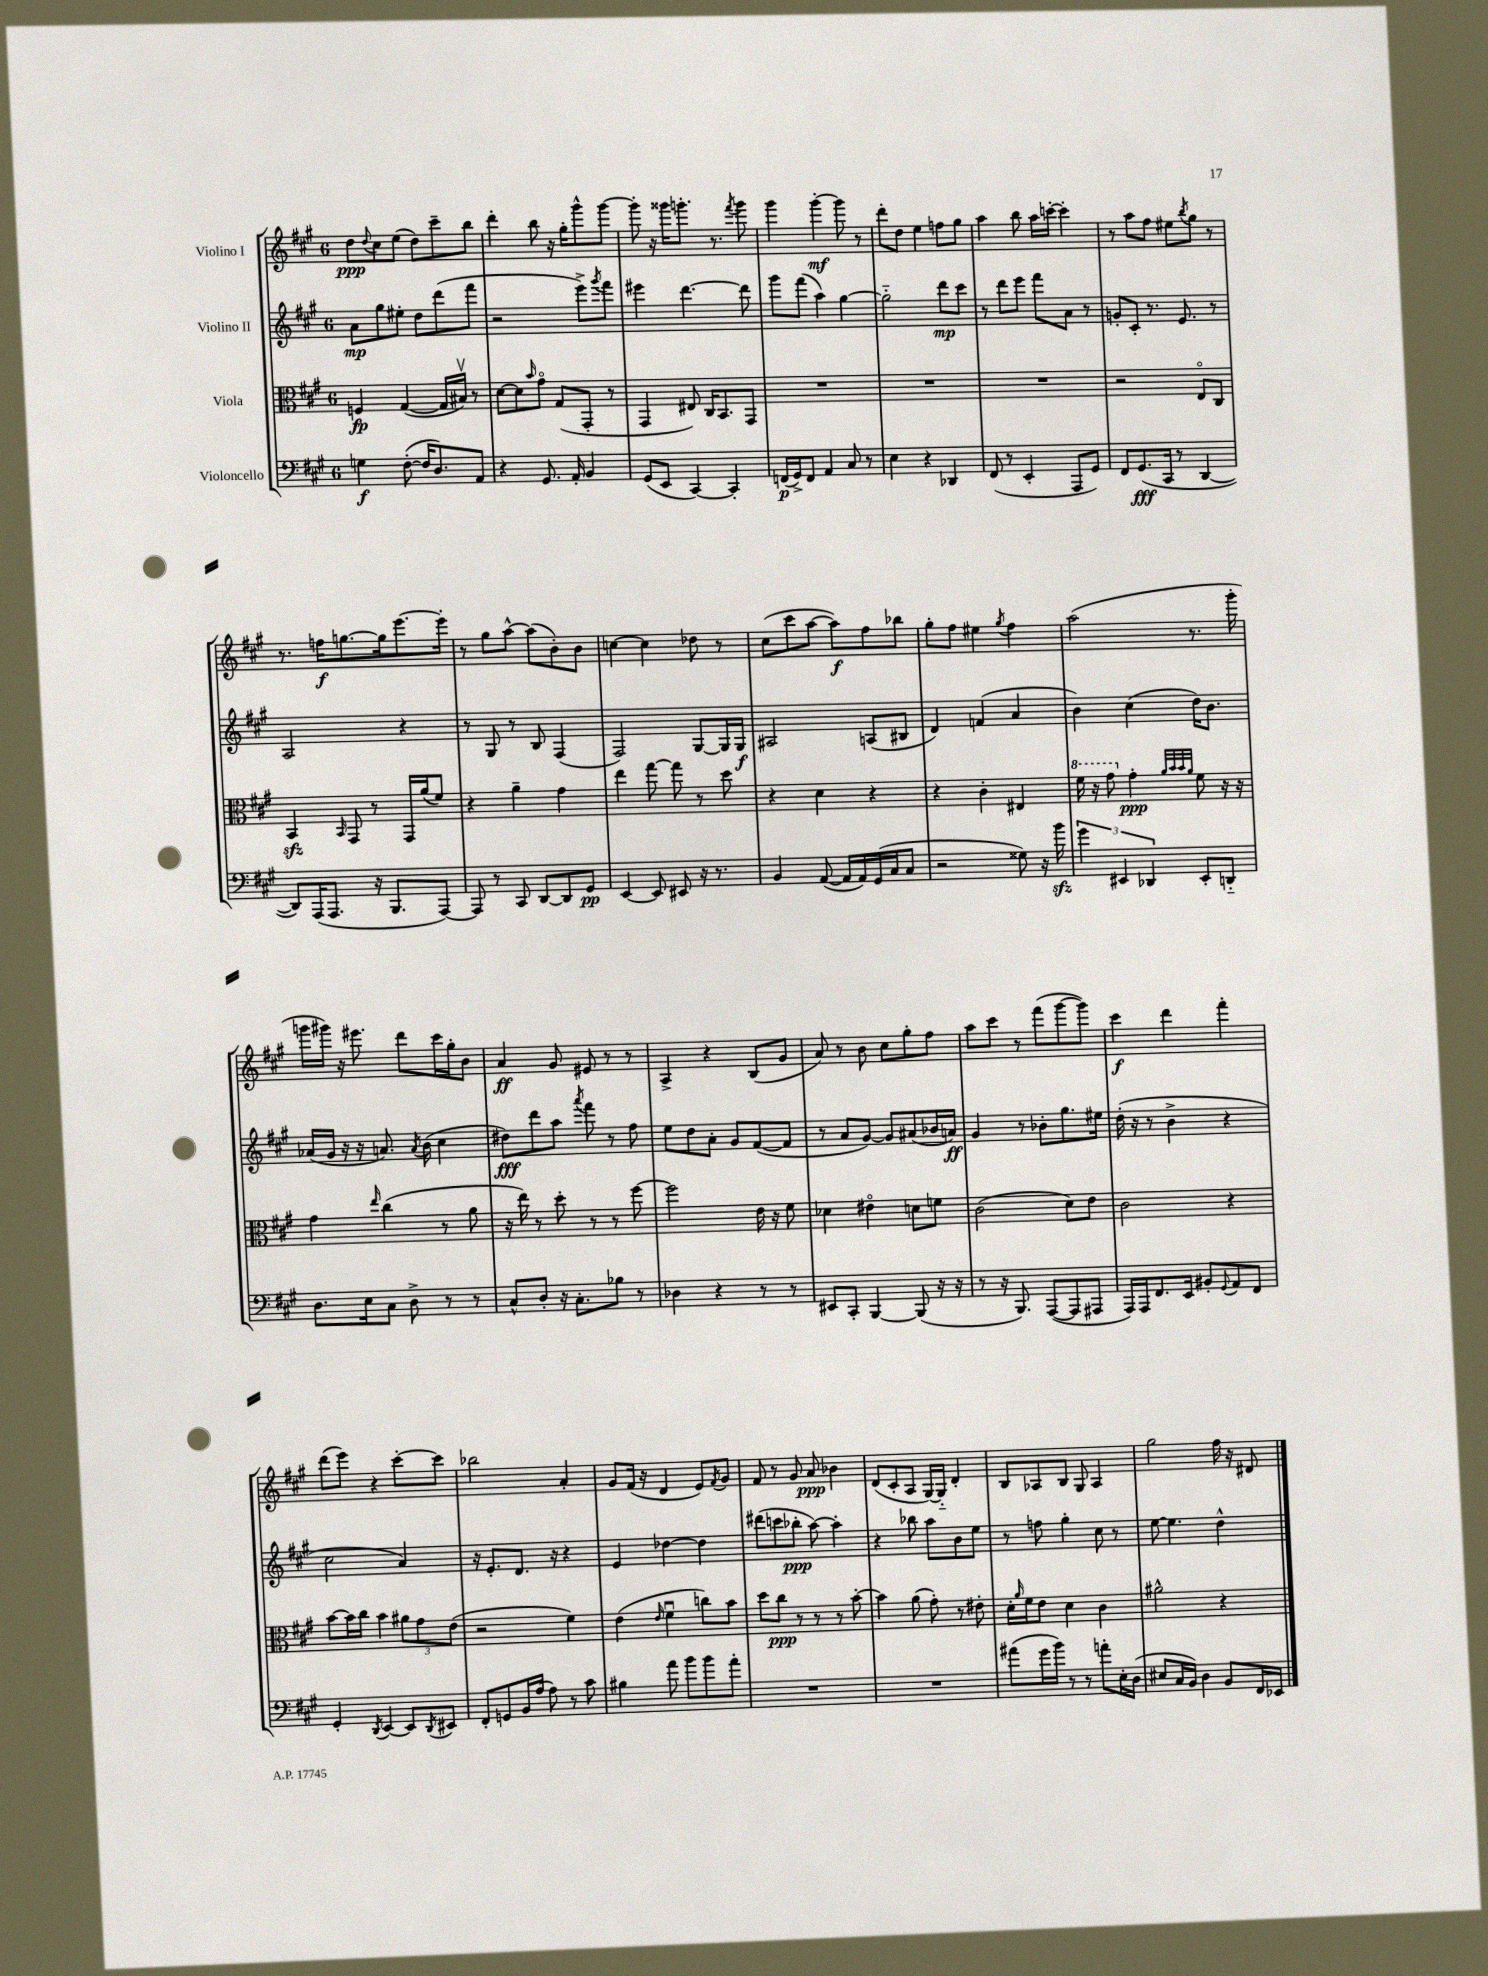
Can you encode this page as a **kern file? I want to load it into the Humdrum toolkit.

**kern	**kern	**kern	**kern
*staff4	*staff3	*staff2	*staff1
*clefF4	*clefC3	*clefG2	*clefG2
*k[f#c#g#]	*k[f#c#g#]	*k[f#c#g#]	*k[f#c#g#]
*M6/8	*M6/8	*M6/8	*M6/8
4G\	4F/	8a\L	8dd\L
.	.	.	8qqdd/
.	.	8gg#\	8cc#\
([8F#'\	([4G#/	8ee#'\J	(8ee\J
16F#/]LK	.	8dd\L	8dd\L)
8.D/)	.	.	.
.	16G#/]LL	(8ddd\	8ccc#~\
.	16B#v/JJ)	.	.
8AA/J	8r	8fff#\J	8bb\J
=	=	=	=
4r	[8d\L	2r	4ddd'\
.	8d\]	.	.
.	16qqb/	.	.
8.GG#/	8g#o\J	.	8bb\
.	(8G#/L	.	16r
16AA'/	.	.	16gg#'\LK
4BB/	8GG#'/J	8eee^\L)	8ggg#^^\
.	.	8qggg#/	.
.	8r	8fff#\J	[8ggg#\J
=	=	=	=
(8GG#/L	4GG#/	4eee#\	8ggg#'\]
8EE/J	.	.	16r
.	.	.	16ggg##\LK
[4CC#/)	8E#/)	[4.ddd\	8.ggg'\J
.	16C#/LK	.	.
.	8.BB/	.	8.r
4CC#'/]	.	.	.
.	.	.	8qfff#/
.	8GG#/J	8ddd\]	8ggg\
=	=	=	=
(16FF/LL	2.r	8ggg#\L	4ggg#\
16GG#^/J)	.	.	.
8FF/J	.	(8fff#\J	.
4AA/	.	4aa\)	[4ggg#'\
8C#/	.	[4gg#\	8ggg#\]
8r	.	.	8r
=	=	=	=
4E\	2.r	2gg#'~\]	8ddd'\L
.	.	.	8dd\J
4r	.	.	4ee\
4DD-/	.	8ddd\L	8ff\L
.	.	8ccc#\J	8gg#\J
=	=	=	=
(8FF#/	2.r	8r	4aa\
8r	.	8ddd\L	.
4EE'/	.	8eee\J	8bb\
.	.	8fff#\L	16aa\LL
.	.	.	[16ccc'\JJ
8AAA/L	.	8a\J	4ccc'\]
8GG#/J)	.	8r	.
=	=	=	=
8FF#/L	2r	8g'/L	8r
(8.GG#/	.	8c#'/J	8aa\L
.	.	8.r	8ff#\J
16CC#/Jk	.	.	.
8r	.	.	8ee#\L
.	.	8.e/	.
.	.	.	8qbb/
[4DD/	8Eo/L	.	8gg#\J
.	8C#/J	8r	8r
=	=	=	=
8DD/]L)	4BB/	2A/	8.r
(16AAA/K	.	.	.
8.AAA/J	.	.	16ff\LK
.	16qqBB/	.	.
.	8GG#/	.	[8.gg\
16r	8r	.	.
8.BBB/L	.	.	16gg\]k
.	16GG#/LL	4r	[8.eee\
.	(16a/J	.	.
[8AAA/J)	8f#/J)	.	.
.	.	.	16eee'\]Jk
=	=	=	=
8AAA/]	4r	8r	8r
8r	.	8G#/	8gg#\L
8CC#/	4a~\	8r	[8aa^^\J
[8DD/L	.	8B/	(8aa\]L
8DD/]	4g#\	(4F#/	8b'\)
8GG#/J	.	.	8b\J
=	=	=	=
[4EE/	4ee\	2F#/)	[4cc\
8EE/]	[8gg#\	.	4cc\]
8EE#/	8gg#\]	.	.
16r	8r	[8G#/L	8dd-\
8.r	.	.	.
.	8dd\	16G#/]L	8r
.	.	16G#/JJ	.
=	=	=	=
4BB/	4r	2A#/	(8cc#\L
.	.	.	8ccc#\
([8AA/	4d\	.	[8aa\J
16AA/]LL	.	.	8aa\]L)
16AA/)	.	.	.
(16GG#/	4r	(8A/L	8ff#\
16C#/J	.	.	.
8C#/J	.	8B#/J	8bb-\J
=	=	=	=
2r	4r	4d/)	8gg#'\L
.	.	.	8ff#\J
.	4c#'\	(4f/	4ee#\
.	.	.	8qgg#/
8G##\)	4E#/	4a/	4ff#\
16r	.	.	.
16b\	.	.	.
=	=	=	=
6g#\	16ff#\	4b\)	(2aa\
.	16r	.	.
.	8gg#\	.	.
6EE#/	.	.	.
.	4g#'\	(4cc#\	.
6DD-/	.	.	.
.	32qqa/LLL	.	.
.	32qqb/	.	.
.	32qqb/	.	.
.	32qqa/JJJ	.	.
8EE#'/L	8f#\	16dd\LK)	8.r
.	.	8.b\J	.
8DD'~/J	16r	.	.
.	16r	.	16ggg#'\
=	=	=	=
8.D\L	4g#\	(16a-/LL	16ggg\LL
.	.	16g#/JJ	16ggg#\JJ)
.	.	16r	16r
16E\k	.	16r	8.eee#\
.	16qqee/	.	.
8C#\J	(4cc#\	8.a/)	.
8D^\	.	.	8ddd\L
.	.	8qa/	.
.	.	(16b\	.
8r	8r	4cc#\	16ccc#\L
.	.	.	16gg#'\J
8r	8a\	.	8b\J
=	=	=	=
8C#^^/L	16r	8dd#\L)	4a/
.	16ee\)	.	.
8D'/J	8r	8ddd\	.
16r	8dd'\	8aa\J	8g#/
8.C#'\L	.	.	.
.	.	8qaaa/	.
.	8r	8fff#\	8e#/
8B-\J	8r	8r	8r
8r	[8ff#\	8ff#\	8r
=	=	=	=
4D-\	2ff#\]	8ee\L	4A^/
.	.	8dd\	.
4r	.	8a'\J	4r
.	.	8g#/L	.
8r	16e\	([8f#/	(8B/L
.	16r	.	.
8r	8f#\	8f#/]J	8g#/J
=	=	=	=
8EE#/L	4d-\	8r	8a/)
8CC#'/J	.	8a/L	8r
[4BBB/	4e#o\	[8g#/J)	8b\
.	.	8g#/]L	8cc#\L
(8BBB/]	8d\L	(8a#/	8gg#'\
16r	8f\J	16b-/L	8ff#\J
16r	.	16a/JJ)	.
=	=	=	=
8r	(2c#\	4g#/	8aa\L
16r	.	.	8ccc#\J
8.BBB/)	.	.	.
.	.	8r	8r
([8AAA/L	.	8b-'\L	(8fff#\L
8AAA/]	8d\L)	8.gg#\	[8ggg#\
8AAA#/J	8e\J	.	8ggg#\]J)
.	.	16ee#\Jk	.
=	=	=	=
16AAA/LL)	2c#\	(16dd'\	4ccc#\
16AAA/J	.	16r	.
8.FF#/	.	8r	.
.	.	4b^\	4ddd\
16EE/Jk	.	.	.
8BB#'/L	.	.	.
8qqGG#/	.	.	.
8AA/	4r	4r	4fff#'\
8FF#/J	.	.	.
=	=	=	=
4GG#'/	[8b\L	2cc#\	(8ddd\L
.	16b\]L	.	8eee\J)
.	16cc#\JJ	.	.
8qDD/	.	.	.
[4EE/	4b\	.	4r
8EE/]L	12a#\L	4a/)	[8ccc#'\L
.	12g#\	.	.
8qDD/	.	.	.
8EE#/J	.	.	8ccc#\]J
.	(12e\J	.	.
=	=	=	=
8FF#'/L	2r	16r	2bb-\
.	.	8.e'/L	.
8GG/	.	.	.
16BB/L	.	8.d/J	.
(16A/JJ	.	.	.
8A\)	.	.	.
.	.	16r	.
8r	4f#\)	4r	4a'/
8c#\	.	.	.
=	=	=	=
4B#\	(4e\	4e/	8g#/L
.	.	.	(16f#/Jk
.	.	.	16r
.	16qqe/	.	.
8a\	4f#u\	[4dd-\	4d/
8b\L	.	.	.
8b\	8cc\L)	4dd-\]	8e/L)
.	.	.	8qf#/
8a'\J	8b\J	.	8g#/J
=	=	=	=
2.r	8dd\L	(8ddd#\L	8f#/
.	8cc#\J	8ccc\	8r
.	8r	8bb-'\J	8g#/
.	8r	[8aa\)	8a/
.	8r	4aa'\]	4b-\
.	[8b'\	.	.
=	=	=	=
2.r	4b\]	4r	(8d/L
.	.	.	8c#'/
.	(8a\	8bb-\	8A/J
.	8g#'\)	8aa\L	[16G#/LL)
.	.	.	16G#'~/]JJ
.	8r	8b\	4d'/
.	8e#'\	8ee\J	.
=	=	=	=
(8a#\L	16d'\LL	8r	8B/L
.	16qqa/	.	.
.	16f#\J	.	.
16g#\L	8e\J	8ff\	8A-/
16b\JJ)	.	.	.
8r	4d\	4gg#'\	8B/J
8r	.	.	8G#/
8a'\L	4c#\	8cc#\	4A-/
16E'\L	.	8r	.
(16D\JJ	.	.	.
=	=	=	=
8E#/L	2a#^^\	[8ee\	2gg#\
16C#/L	.	4.ee\]	.
16BB/JJ)	.	.	.
4D\	.	.	.
8BB/L	4r	4dd^^\	16ff#\
.	.	.	16r
16FF#/L	.	.	8d#/
16EE-/JJ	.	.	.
==	==	==	==
*-	*-	*-	*-
